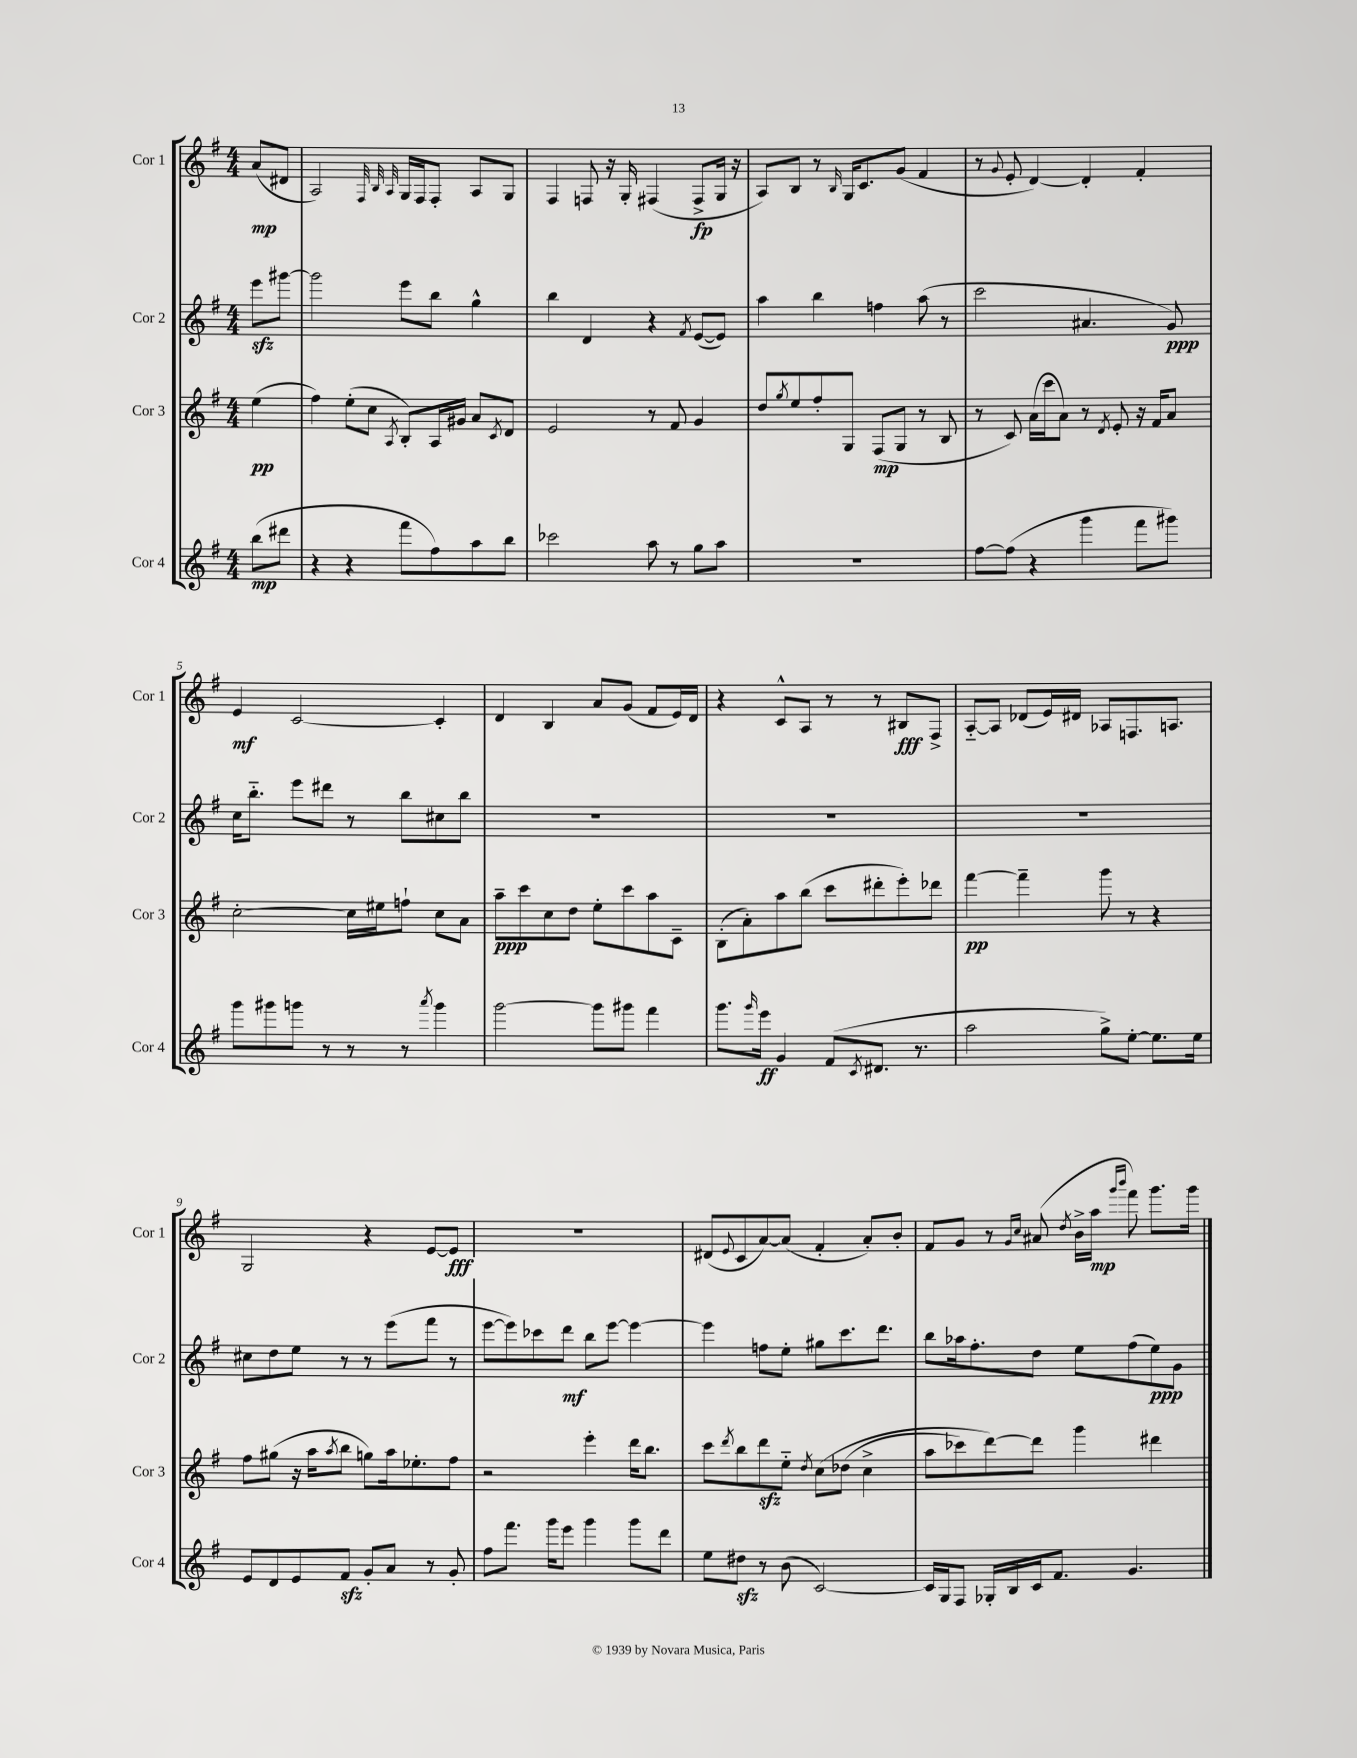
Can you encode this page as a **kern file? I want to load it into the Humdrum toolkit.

**kern	**dynam	**kern	**dynam	**kern	**dynam	**kern	**dynam
*part4	*part4	*part3	*part3	*part2	*part2	*part1	*part1
*staff4	*staff4	*staff3	*staff3	*staff2	*staff2	*staff1	*staff1
*I"Cor 4	*	*I"Cor 3	*	*I"Cor 2	*	*I"Cor 1	*
*I'Cor 4	*	*I'Cor 3	*	*I'Cor 2	*	*I'Cor 1	*
*clefG2	*	*clefG2	*	*clefG2	*	*clefG2	*
*k[f#]	*	*k[f#]	*	*k[f#]	*	*k[f#]	*
*M4/4	*	*M4/4	*	*M4/4	*	*M4/4	*
=	=	=	=	=	=	=	=
(8bb\L	mp	(4ee\	pp	8eeezz\L	.	(8a/L	mp
8ddd#X\J	.	.	.	[8ggg#X\J	.	8d#X/J	.
=1	=1	=1	=1	=1	=1	=1	=1
4r	.	4ff#\)	.	2ggg#\]	.	2A/)	.
4r	.	(8ee'\L	.	.	.	.	.
.	.	8cc\J	.	.	.	.	.
.	.	.	.	.	.	32qqF#/	.
.	.	.	.	.	.	32qqB/	.
.	.	8qA/	.	.	.	32qqA/	.
8fff#\L	.	8B'/L)	.	8eee\L	.	16G/LL	.
.	.	.	.	.	.	16F#/J	.
8ff#\)	.	16A/L	.	8bb\J	.	8F#'/J	.
.	.	16g#X/JJ	.	.	.	.	.
8aa\	.	8a/L	.	4gg^^\	.	8A/L	.
.	.	8qc/	.	.	.	.	.
8bb\J	.	8d/J	.	.	.	8G/J	.
=2	=2	=2	=2	=2	=2	=2	=2
2ccc-X\	.	2e/	.	4bb\	.	4F#/	.
.	.	.	.	4d/	.	8Fn/	.
.	.	.	.	.	.	16r	.
.	.	.	.	.	.	16G'/	.
8aa\	.	8r	.	4r	.	(4F#X/	.
8r	.	8f#/	.	.	.	.	.
.	.	.	.	8qf#/	.	.	.
8gg\L	.	4g/	.	([8e/L	.	8F#^/L	fp
8aa\J	.	.	.	8e/J])	.	16G/Jk	.
.	.	.	.	.	.	16r	.
=3	=3	=3	=3	=3	=3	=3	=3
1r	.	8dd/L	.	4aa\	.	8A/L)	.
.	.	8qgg/	.	.	.	.	.
.	.	8ee/	.	.	.	8B/J	.
.	.	8ff#'/	.	4bb\	.	8r	.
.	.	.	.	.	.	16qqB/	.
.	.	8G/J	.	.	.	16G/KL	.
.	.	.	.	.	.	8.c/	.
.	.	(8F#/L	mp	4ffn\	.	.	.
.	.	8G/J	.	.	.	(8g/J	.
.	.	8r	.	(8aa\	.	4f#/	.
.	.	8B/	.	8r	.	.	.
=4	=4	=4	=4	=4	=4	=4	=4
[8ff#\L	.	8r	.	2ccc\	.	8r	.
.	.	.	.	.	.	8qqg/	.
(8ff#\J]	.	8c/)	.	.	.	8e'/	.
4r	.	(16a\LL	.	.	.	[4d/)	.
.	.	16ccc\J	.	.	.	.	.
.	.	8a\J)	.	.	.	.	.
4ggg\	.	8r	.	4.a#X/	.	4d'/]	.
.	.	8qd/	.	.	.	.	.
.	.	8e'/	.	.	.	.	.
8fff#\L	.	16r	.	.	.	4f#'/	.
.	.	16f#/KL	.	.	.	.	.
8ggg#X\J)	.	8a/J	.	8g/)	ppp	.	.
!!LO:LB:g=z
=5	=5	=5	=5	=5	=5	=5	=5
8ggg\L	.	[2cc'\	.	16cc\KL	.	4e/	mf
.	.	.	.	8.bb\J	.	.	.
8ggg#X\	.	.	.	.	.	.	.
8gggn\J	.	.	.	8eee\L	.	[2c/	.
8r	.	.	.	8ddd#X\J	.	.	.
8r	.	16cc\LL]	.	8r	.	.	.
.	.	16ee#X\J	.	.	.	.	.
8r	.	8ffn`\J	.	8bb\L	.	.	.
8qaaa/	.	.	.	.	.	.	.
4ggg\	.	8cc\L	.	8cc#X\	.	4c'/]	.
.	.	8a\J	.	8bb\J	.	.	.
=6	=6	=6	=6	=6	=6	=6	=6
[2ggg\	.	8aa~\L	ppp	1r	.	4d/	.
.	.	8ccc\	.	.	.	.	.
.	.	8cc\	.	.	.	4B/	.
.	.	8dd\J	.	.	.	.	.
8ggg\L]	.	8ee'\L	.	.	.	8a/L	.
8ggg#X\J	.	8ccc\	.	.	.	(8g/J	.
4fff#\	.	8aa\	.	.	.	8f#/L	.
.	.	8c~\J	.	.	.	16e/L)	.
.	.	.	.	.	.	16d/JJ	.
=7	=7	=7	=7	=7	=7	=7	=7
8.ggg\L	.	(8B'\L	.	1r	.	4r	.
.	.	8a'\)	.	.	.	.	.
16qqggg/	.	.	.	.	.	.	.
16eee\Jk	ff	.	.	.	.	.	.
4g/	.	8aa\	.	.	.	8c^^/L	.
.	.	(8bb\J	.	.	.	8A/J	.
(8f#/L	.	8ccc\L	.	.	.	8r	.
8qc/	.	.	.	.	.	.	.
8.d#X/J	.	8ddd#X'\	.	.	.	8r	.
.	.	8eee'\)	.	.	.	8B#X/L	fff
8.r	.	.	.	.	.	.	.
.	.	8ddd-X\J	.	.	.	8F#^/J	.
=8	=8	=8	=8	=8	=8	=8	=8
2aa\	.	[4fff#\	pp	1r	.	[8A/L	.
.	.	.	.	.	.	8A/J]	.
.	.	4fff#~\]	.	.	.	(8d-X/L	.
.	.	.	.	.	.	16e/L)	.
.	.	.	.	.	.	16d#X/JJ	.
8gg^\L)	.	8ggg\	.	.	.	8A-X/L	.
[8ee'\J	.	8r	.	.	.	8.Fn/	.
8.ee\L]	.	4r	.	.	.	.	.
.	.	.	.	.	.	8.An/J	.
16ee\Jk	.	.	.	.	.	.	.
!!LO:LB:g=z
=9	=9	=9	=9	=9	=9	=9	=9
8e/L	.	8ff#\L	.	8cc#X\L	.	2G/	.
8d/	.	(8gg#X\J	.	8dd\	.	.	.
8e/	.	16r	.	8ee\J	.	.	.
.	.	16aa\KL	.	.	.	.	.
.	.	8qaa/	.	.	.	.	.
8f#zz/J	.	8bb\J	.	8r	.	.	.
8g'/L	.	8ggn\L)	.	8r	.	4r	.
8a/J	.	16aa\k	.	(8eee\L	.	.	.
.	.	8.ee-X'\	.	.	.	.	.
8r	.	.	.	8fff#\J	.	[8e/L	.
8g'/	.	8ff#\J	.	8r	.	8e/J]	fff
=10	=10	=10	=10	=10	=10	=10	=10
8ff#\L	.	2r	.	[8eee\L	.	1r	.
8.fff#\J	.	.	.	8eee\])	.	.	.
.	.	.	.	8ccc-X\	.	.	.
16ggg\KL	.	.	.	.	.	.	.
8eee\J	.	.	.	8ddd\J	mf	.	.
4ggg\	.	4eee'\	.	8bb\L	.	.	.
.	.	.	.	[8eee\J	.	.	.
8ggg\L	.	16ddd\KL	.	4eee\_	.	.	.
.	.	8.bb\J	.	.	.	.	.
8ddd\J	.	.	.	.	.	.	.
=11	=11	=11	=11	=11	=11	=11	=11
8ee\L	.	8ccc\L	.	4eee\]	.	(8d#X/L	.
.	.	8qddd/	.	.	.	8qqe/	.
8dd#Xzz\J	.	8bb\	.	.	.	8c/	.
8r	.	8dddzz\	.	8ffn\L	.	[8a/)	.
(8b\	.	8ee\J	.	8ee'\J	.	(8a/J]	.
.	.	8qdd/	.	.	.	.	.
[2c/)	.	(8cc\L	.	8gg#X\L	.	4f#'/	.
.	.	(8dd-X\J	.	8.ccc\	.	.	.
.	.	4cc^\	.	.	.	8a'/L)	.
.	.	.	.	8.ddd\J	.	.	.
.	.	.	.	.	.	8b'/J	.
=12	=12	=12	=12	=12	=12	=12	=12
16c/LL]	.	8aa\L	.	8bb\L	.	8f#/L	.
16G/J	.	.	.	.	.	.	.
8F#/J	.	8ccc-X\)	.	16aa-X\k	.	8g/J	.
.	.	.	.	8.ff#'\	.	.	.
16G-X'/LL	.	[8ddd\)	.	.	.	8r	.
16B/	.	.	.	.	.	.	.
.	.	.	.	.	.	16qqg/LL	.
.	.	.	.	.	.	16qqcc/JJ	.
16c/J	.	8ddd\J]	.	8dd\J	.	(8a#X/	.
8.f#/J	.	.	.	.	.	.	.
.	.	.	.	.	.	8qdd/	.
.	.	4ggg\	.	8ee\L	.	16b^\LL	.
.	.	.	.	.	.	16aa\JJ	mp
.	.	.	.	.	.	16qqggg/LL	.
.	.	.	.	.	.	16qqbbb/JJ	.
4.g/	.	.	.	(8ff#\	.	8fff#\)	.
.	.	4ddd#X\	.	8ee\)	ppp	8.ggg\L	.
.	.	.	.	8g\J	.	.	.
.	.	.	.	.	.	16ggg\Jk	.
==	==	==	==	==	==	==	==
*-	*-	*-	*-	*-	*-	*-	*-
